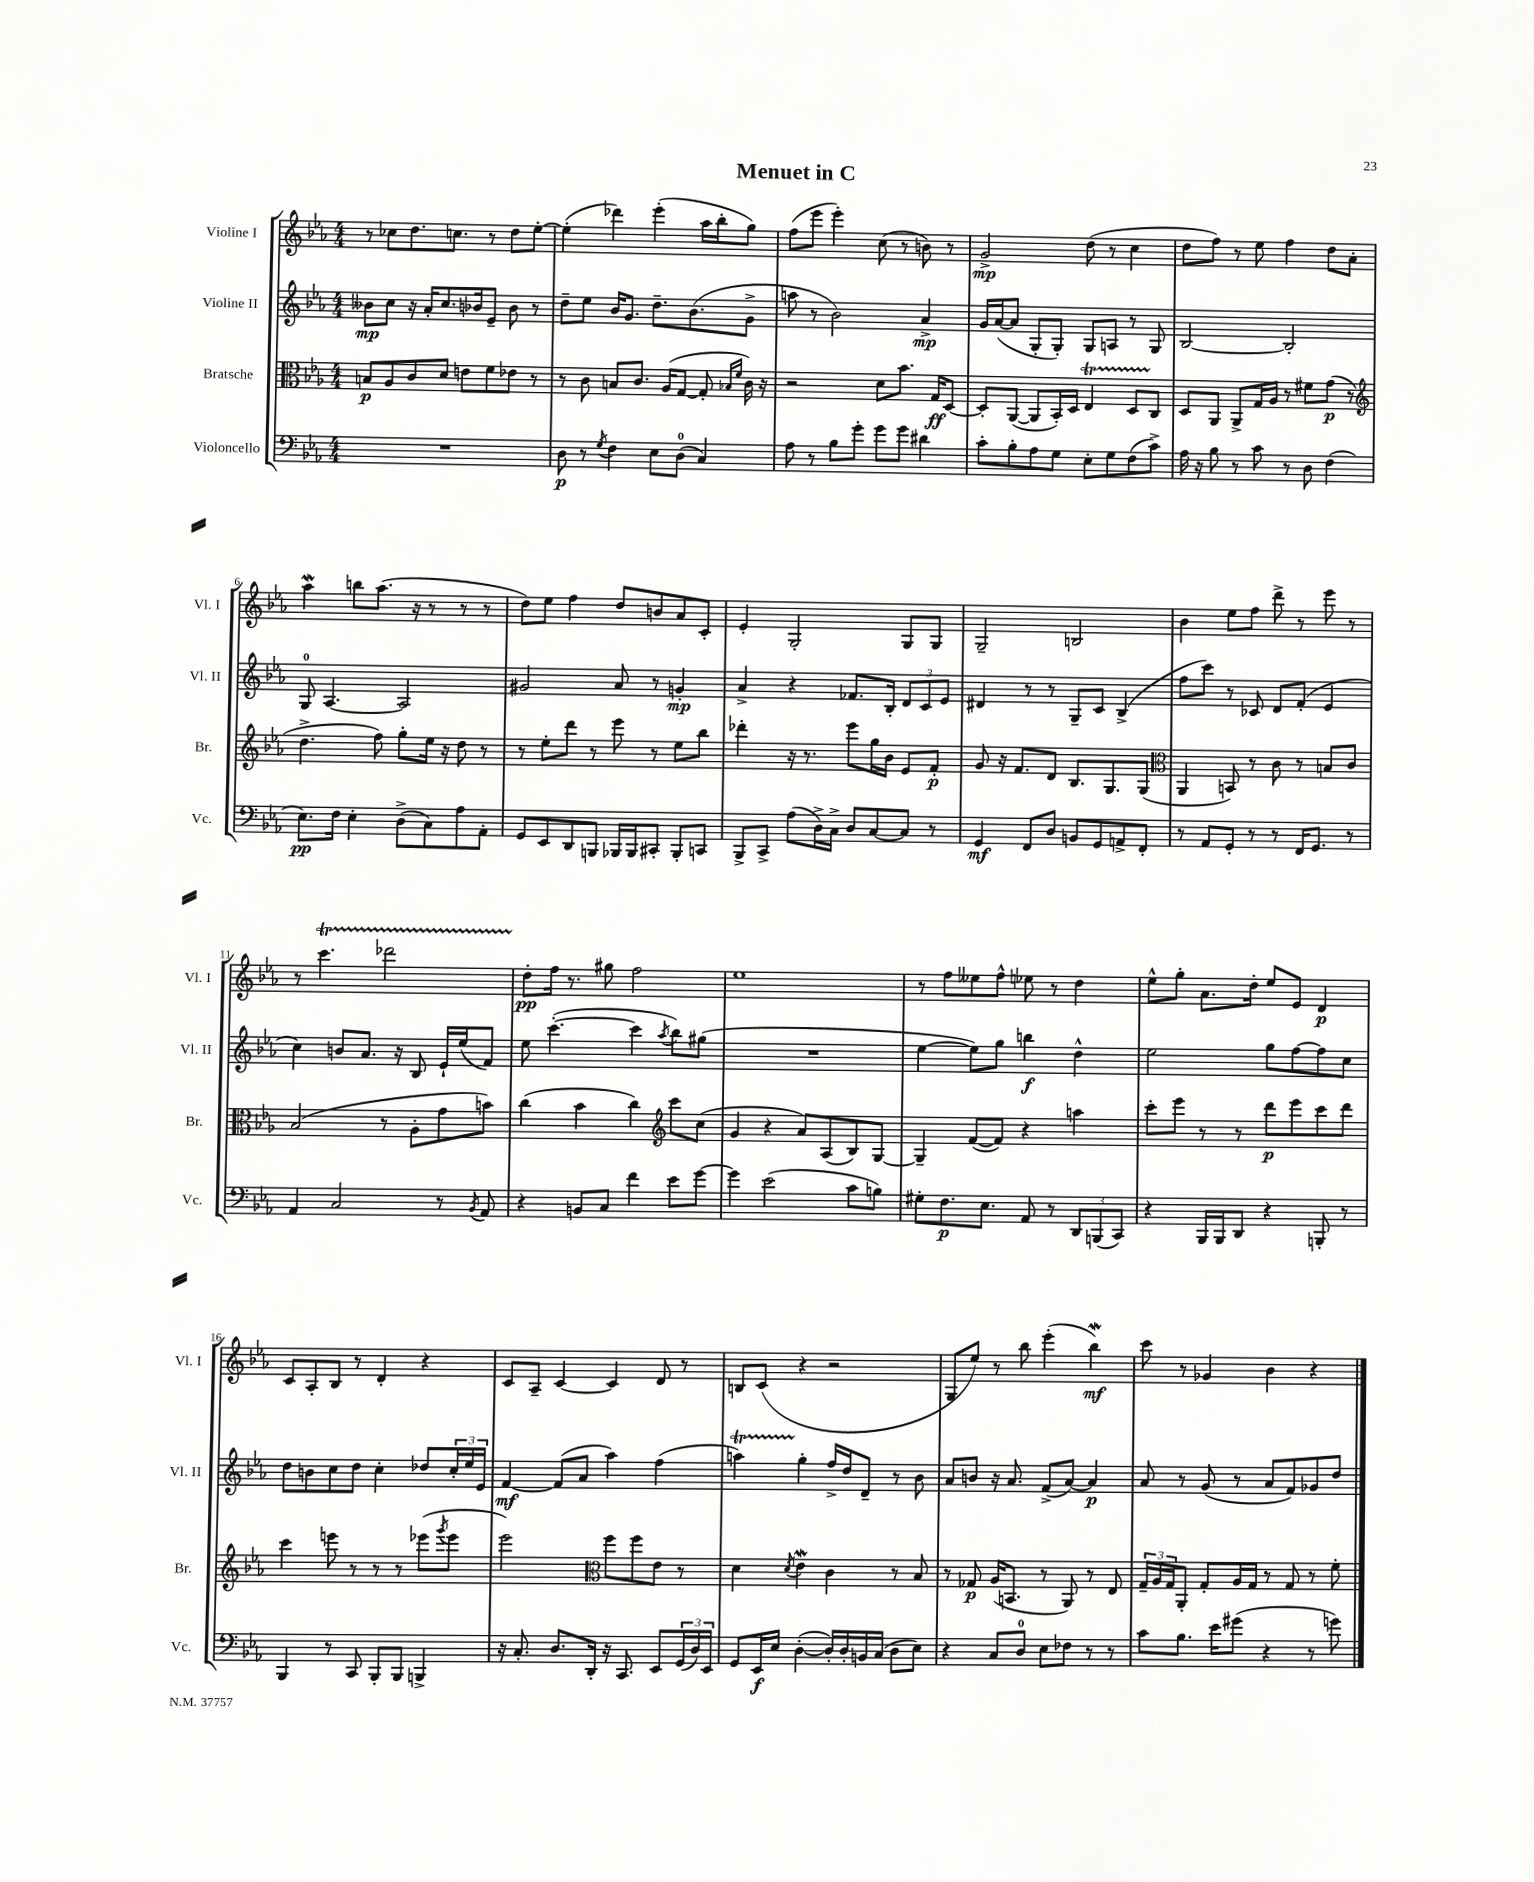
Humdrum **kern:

**kern	**kern	**kern	**kern
*staff4	*staff3	*staff2	*staff1
*clefF4	*clefC3	*clefG2	*clefG2
*k[b-e-a-]	*k[b-e-a-]	*k[b-e-a-]	*k[b-e-a-]
*M4/4	*M4/4	*M4/4	*M4/4
1r	8B	8b--	8r
.	8A-	8cc	8cc-
.	8c	16r	8.dd
.	.	16a-'	.
.	8d	8.cc	.
.	.	.	8.cc
.	8e	.	.
.	.	16b-	.
.	8f	8e-~	8r
.	8e-	8b-	8dd
.	8r	8r	[8ee-'
=	=	=	=
8D	8r	8dd~	(4ee-']
8r	8c	8ee-	.
8qG	.	.	.
4F	8B	16b-	4ddd-)
.	.	8.g	.
.	8.c	.	.
8E-	.	8.dd~	(4eee-'
.	(16A-	.	.
(8D	[8G	.	.
.	.	(8.b-	.
4C)	8G']	.	16aa-
.	.	.	16bb-'
.	16qqB-	.	.
.	16qqf	.	.
.	16c)	8g^	8gg)
.	16r	.	.
=	=	=	=
8A-	2r	8aa	(8ff
8r	.	8r	8eee-
8B-	.	2b-)	4eee-')
8g'	.	.	.
8g	8d	.	(8cc
8g	8.b-	.	8r
4d#	.	4a-^	8b)
.	16G	.	.
.	[8D	.	8r
=	=	=	=
8c'	8D']	16g	2g^
.	.	([16a-	.
8B-'	([8AA-	8a-]	.
8A-	8AA-]	8G'	.
8G	16BB-')	8G')	.
.	16D	.	.
8E-'	4E-	8G	(8dd
8G	.	8A	8r
(8F	8D	8r	4cc
8c^)	8C	8G	.
=	=	=	=
16A-	8D	[2B-	8dd
16r	.	.	.
8B-	8AA-	.	8ff)
8r	8AA-^	.	8r
8c	16G	.	8ee-
.	16A-	.	.
8r	8r	2B-']	4ff
8D	8f#	.	.
(4F	(8g	.	8dd
.	8r	.	8a-'
=	=	=	=
*	*clefG2	*	*
8.E-)	4.dd^	8G	4aa-
.	.	[4.A-	.
16F	.	.	.
4E-'	.	.	8bb
.	8ff)	.	(8.aa-
(8D^	8gg'	2A-]	.
.	.	.	16r
8C)	16ee-	.	8r
.	16r	.	.
8A-	8dd	.	8r
8AA-'	8r	.	8r
=	=	=	=
8GG	8r	2g#	8dd)
8EE-	8ee-'	.	8ee-
8DD	8ddd	.	4ff
8BBB	8r	.	.
16BBB-	8eee-	8a-	8dd
16BBB-	.	.	.
8CC#'	8r	8r	8b
8BBB-'	8ee-	4g'	8a-
8CC	8bb-	.	8c'
=	=	=	=
8BBB-^	4ddd-'	4a-^	4e-'
8CC^	.	.	.
(8A-	16r	4r	2G'
.	8.r	.	.
16D^)	.	.	.
16C^	.	.	.
8D	8eee-	8.f-	.
[8C	16gg	.	.
.	16b-	16B-'	.
8C]	8e-	12d	8G
.	.	12c	.
8r	8f'	.	8G
.	.	12e-	.
=	=	=	=
4GG	8g	4d#	2G~
.	16r	.	.
.	8.f	.	.
8FF	.	8r	.
8D	8d	8r	.
8BB	8.B-	8G~	2B
8GG	.	8c	.
.	8.G	.	.
8AA^	.	(4B-^	.
8FF'	(8G	.	.
=	=	=	=
*	*clefC3	*	*
8r	4AA-	8ff	4b-
8AA-	.	8ccc)	.
8GG'	8BB)	8r	8ee-
8r	8r	8c-	8ff
8r	8c	8d	8ddd^
16FF	8r	(8f'	8r
8.GG	.	.	.
.	8B	4e-	8eee-
8r	8c	.	8r
=	=	=	=
4AA-	(2B-	4cc)	8r
.	.	.	4.ccc
2C	.	8b	.
.	.	8.a-	.
.	8r	.	2ddd-
.	.	16r	.
.	8A-'	8B-	.
8r	8g	16e-`	.
.	.	(16ee-	.
8qBB-	.	.	.
8AA-	8b)	8f)	.
=	=	=	=
4r	(4cc	8ee-	8dd'
.	.	([4.ccc'	16ff
.	.	.	8.r
8BB	4b-	.	.
8C	.	.	8gg#
4f	4cc)	4ccc]	2ff
*	*clefG2	*	*
.	.	8qaa-	.
8e-	8ccc	8bb-)	.
[8g	(8cc	(8gg#	.
=	=	=	=
4g]	4g	1r	1ee-
(2e-	4r	.	.
.	8a-)	.	.
.	(8A-	.	.
8c	8B-)	.	.
8B)	[8G	.	.
=	=	=	=
8G#'	4G~]	[4ee-	8r
8.F	.	.	8ff
.	([8f	8ee-])	8ee--
8.E-	.	.	.
.	8f])	8gg	8ff^^
8AA-	4r	4bb	8ee-
8r	.	.	8r
12DD	4aa	4dd^^	4dd
(12BBB	.	.	.
12CC)	.	.	.
=	=	=	=
4r	8ccc'	2ee-	8ee-^^
.	8eee-	.	8gg'
16BBB-	8r	.	8.a-
16BBB-	.	.	.
8DD	8r	.	.
.	.	.	16dd'
4r	8ddd	8gg	8ee-
.	8eee-	[8ff	8e-
8BBB'	8ccc	8ff]	4d
8r	8ddd	8cc	.
=	=	=	=
4BBB-	4ccc	8dd	8c
.	.	8b	8A-'
8r	8eee	8cc	8B-
8CC	8r	8dd	8r
8BBB-'	8r	4cc'	4d'
8BBB-	8r	.	.
4BBB^	(8eee-	8dd-	4r
.	8qggg	.	.
.	8eee-	24cc'	.
.	.	24ee-	.
.	.	24e-	.
=	=	=	=
16r	2eee-)	[4f	8c
8.C'	.	.	.
.	.	.	8A-~
8.D	.	(8f]	[4c
.	.	8a-	.
16DD'	.	.	.
*	*clefC3	*	*
16r	8ff	4aa-)	4c]
8.CC	.	.	.
.	8ff	.	.
8EE-	8e-	(4ff	8d
(24GG	8r	.	8r
24D)	.	.	.
24EE-	.	.	.
=	=	=	=
8GG	4d	4aa)	8B
16EE-	.	.	(8c
16E-	.	.	.
.	8qd	.	.
([4D'	4e-	4gg'	4r
16D'])	4c	16ff^	2r
16D'	.	16dd	.
16BB	.	8d~	.
(16C	.	.	.
8D	8r	8r	.
8E-)	8B-	8b-	.
=	=	=	=
4r	8r	8a-	8G
.	8G-	8b	8ee-)
8C	(16A-	16r	8r
.	8.BB	8.a-	.
8D	.	.	8bb-
8E-	8r	(8f^	(4eee-'
8F-	8AA-)	[8a-)	.
8r	8r	4a-]	4bb-)
8r	8E-	.	.
=	=	=	=
8c	24G~	8a-	8ccc
.	24A-	.	.
.	24G	.	.
8.B-	8AA-'	8r	8r
.	8G'	(8g	4g-
16e-	.	.	.
(8g#	16A-	8r	.
.	16G	.	.
4r	8r	8a-	4b-
.	8G	8f)	.
8r	8r	8g-	4r
8g)	8f'	8dd	.
==	==	==	==
*-	*-	*-	*-
